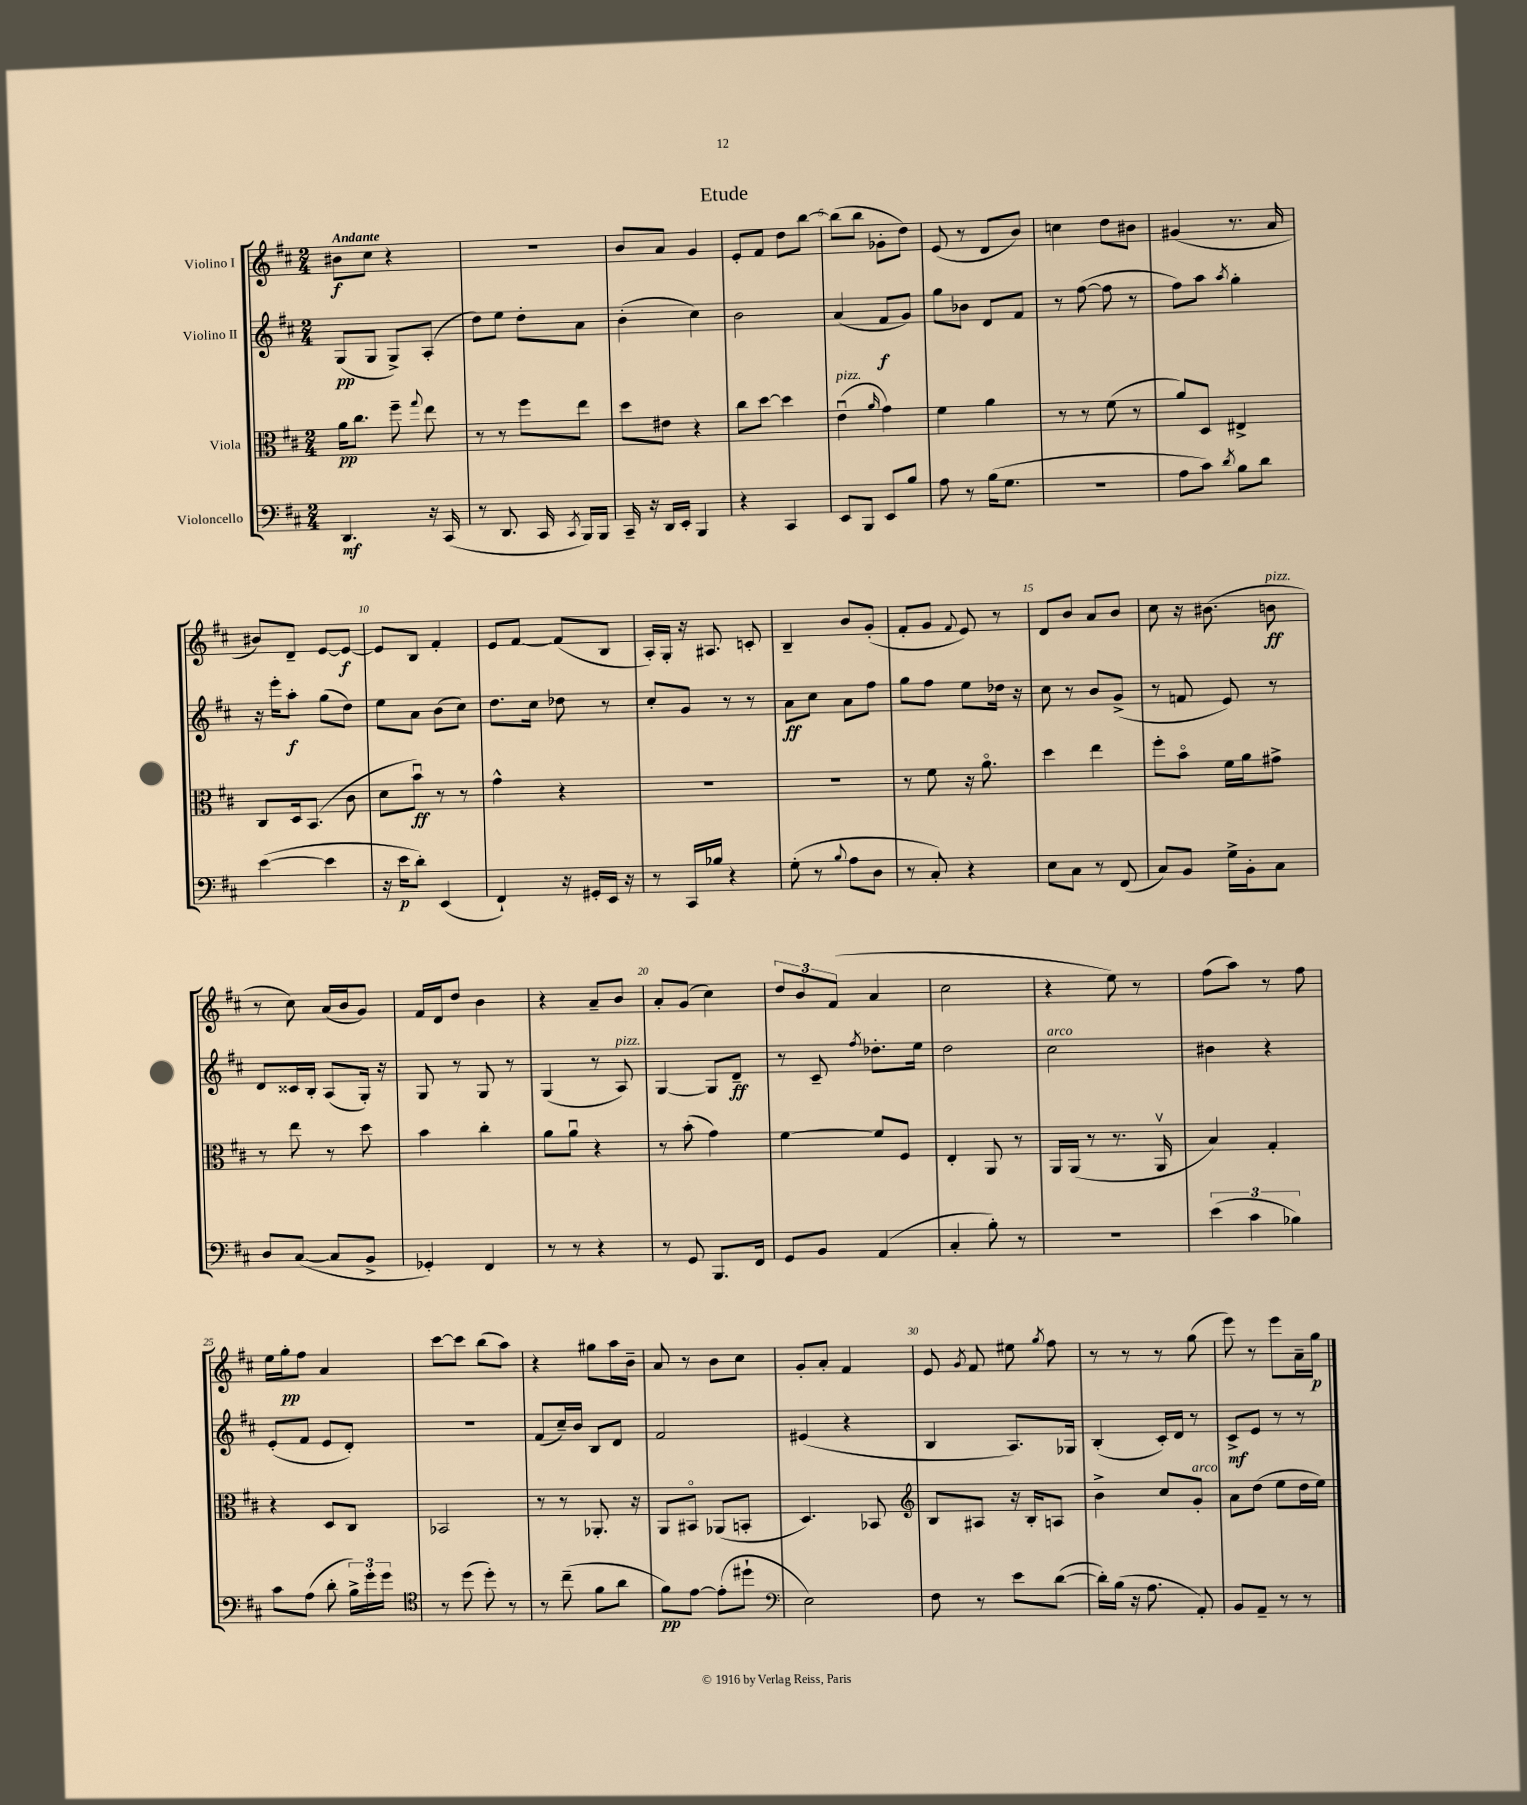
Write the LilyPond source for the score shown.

\header { title = "Etude" }
<<
\new StaffGroup <<
\new Staff = "s0" \with { instrumentName = "Violino I" } {
    \clef treble \key d \major \numericTimeSignature \time 2/4 \tempo "Andante"
    \autoBeamOff bis'8[\f cis''8] r4 |
    r2 |
    b'8[ a'8] g'4 |
    e'8[-. fis'8] d''8[ b''8]~ |
    b''8[( b''8] ges'8[-. d''8]) |
    e'8( r8 d'8[ b'8]) |
    c''4 d''8[ bis'8] |
    gis'4( r8. a'16 |
    bis'8[) d'8]-- e'8[~ e'8]~\f |
    e'8[ b8] fis'4-. |
    e'8[ fis'8]~ fis'8[( b8] |
    a16[-.) g16]-. r16 ais8. c'8-. |
    b4-- b'8[ g'8]-.( |
    fis'8[-. g'8] \appoggiatura { fis'8 } e'8) r8 |
    d'8[ b'8] a'8[ b'8] |
    cis''8 r16 bis'8.( b'8\ff^\markup { \italic "pizz." } |
    r8 cis''8) a'16[( b'16 g'8]) |
    fis'16[ d'16 d''8] b'4 |
    r4 a'8[-- b'8] |
    a'8[-. g'8]( cis''4) |
    \tuplet 3/2 { d''8[ b'8 fis'8]( } a'4 |
    cis''2 |
    r4 e''8) r8 |
    fis''8[( a''8]) r8 fis''8 |
    e''16[ g''16-.\pp fis''8] a'4 |
    cis'''8[~ cis'''8] b''8[( a''8]) |
    r4 gis''8[ a''16 b'16]-- |
    a'8 r8 b'8[ cis''8] |
    g'8[-. a'8]-. fis'4 |
    e'8 \acciaccatura { g'8 } fis'8 eis''8 \acciaccatura { g''8 } fis''8 |
    r8 r8 r8 g''8( |
    e'''8) r8 e'''8[ a'16-- g''16]\p \bar "|." |
}
\new Staff = "s1" \with { instrumentName = "Violino II" } {
    \clef treble \key d \major \numericTimeSignature \time 2/4
    \autoBeamOff g8[\pp( g8] g8[->) a8]-.( |
    d''8[) e''8] d''8[-. a'8] |
    b'4-.( cis''4) |
    b'2 |
    a'4( fis'8[\f g'8]) |
    g''8[ bes'8] d'8[ fis'8] |
    r8 fis''8~( fis''8 r8 |
    fis''8[) a''8] \acciaccatura { a''8 } g''4-. |
    r16 e'''16[-. a''8]-.\f g''8[( d''8]) |
    e''8[ a'8] b'8[( cis''8]) |
    d''8.[ cis''16] des''8 r8 |
    cis''8[-. g'8] r8 r8 |
    a'8[\ff cis''8] a'8[ fis''8] |
    g''8[ fis''8] e''8[ des''16] r16 |
    cis''8 r8 b'8[ g'8]->( |
    r8 f'8 e'8) r8 |
    d'8[ cisis'16 b16]-. a8[( g16]-.) r16 |
    g8 r8 g8 r8 |
    g4( r8 a8^\markup { \italic "pizz." }) |
    g4~ g8[ d'8]--\ff |
    r8 cis'8-- \acciaccatura { fis''8 } des''8.[-. e''16] |
    d''2 |
    cis''2^\markup { \italic "arco" } |
    bis'4 r4 |
    e'8[-.( fis'8] e'8[ d'8]-.) |
    r2 |
    fis'8[( cis''16--) b'16] b8[ d'8] |
    fis'2 |
    eis'4( r4 |
    b4 a8.[) ges16] |
    b4-.( cis'16[-.) d'16] r8 |
    cis'8[->\mf e'8] r8 r8 \bar "|." |
}
\new Staff = "s2" \with { instrumentName = "Viola" } {
    \clef alto \key d \major \numericTimeSignature \time 2/4
    \autoBeamOff a'16[\pp cis''8.] fis''8-- \appoggiatura { g''8 } e''8 |
    r8 r8 fis''8[ e''8] |
    d''8[ eis'8] r4 |
    cis''8[ d''8]~ d''4 |
    e'4\downbow^\markup { \italic "pizz." }( \grace { a'16 } g'4) |
    fis'4 a'4 |
    r8 r8 fis'8( r8 |
    a'8[) d8] eis4-> |
    cis8[ d16 b,8.]( cis'8 |
    d'8[ b'8]\downbow\ff) r8 r8 |
    g'4-^ r4 |
    r2 |
    R2 |
    r8 fis'8 r16 a'8.\flageolet |
    d''4 e''4 |
    fis''8[-. b'8]\flageolet fis'16[ a'16 gis'8]-> |
    r8 e''8 r8 d''8 |
    b'4 cis''4-. |
    a'8[ a'8]\downbow r4 |
    r8 b'8-.( g'4) |
    fis'4~ fis'8[ fis8] |
    e4-. a,8 r8 |
    a,16[ a,16]( r8 r8. a,16\upbow |
    b4) g4-. |
    r4 d8[ cis8] |
    bes,2 |
    r8 r8 aes,8.-. r16 |
    a,8[ bis,8]\flageolet aes,8[( b,8]-. |
    d4.) bes,8 |
    \clef treble b8[ ais8] r16 b16[-. a8] |
    b'4-> cis''8[ g'8]-.^\markup { \italic "arco" } |
    a'8[ d''8]( e''8[ d''16 e''16]) \bar "|." |
}
\new Staff = "s3" \with { instrumentName = "Violoncello" } {
    \clef bass \key d \major \numericTimeSignature \time 2/4
    \autoBeamOff d,4.\mf r16 cis,16( |
    r8 d,8. cis,16 \acciaccatura { cis,8 } b,,16[) b,,16] |
    cis,16-- r16 d,16[ e,16]-. b,,4 |
    r4 cis,4 |
    e,8[ b,,8] e,8[ b8] |
    a8 r8 b16[( g8.] |
    R2 |
    a8[ cis'8]) \acciaccatura { d'8 } b8[ d'8] |
    e'4~( e'4 |
    r16 e'16[\p d'8]-.) e,4( |
    fis,4-!) r16 gis,16[-. e,16] r16 |
    r8 cis,16[ bes16] r4 |
    g8-.( r8 \appoggiatura { b8 } a8[ d8] |
    r8 cis8-.) r4 |
    e8[ cis8] r8 fis,8( |
    cis8[) b,8] g16[-> b,16-. cis8] |
    d8[ cis8]~( cis8[ b,8]-> |
    ges,4-.) fis,4 |
    r8 r8 r4 |
    r8 g,8 b,,8.[ fis,16] |
    g,8[ b,8] a,4( |
    cis4-. b8-.) r8 |
    r2 |
    \tuplet 3/2 { e'4( cis'4 bes4) } |
    cis'8[ a8]( d'8-. \tuplet 3/2 { b16[->) g'16-. g'16] } |
    \clef tenor r8 d''8( d''8-.) r8 |
    r8 cis''8--( fis'8[ a'8] |
    fis'8[\pp) e'8]~ e'8[-.( dis''8]-! |
    \clef bass e2) |
    fis8 r8 e'8[ d'8]~( |
    d'16[-.) b16]( r16 a8. a,8-.) |
    b,8[ a,8]-- r8 r8 \bar "|." |
}
>>
>>
\layout { \context { \Score \override BarNumber.break-visibility = ##(#f #t #t) barNumberVisibility = #(every-nth-bar-number-visible 5) } }
